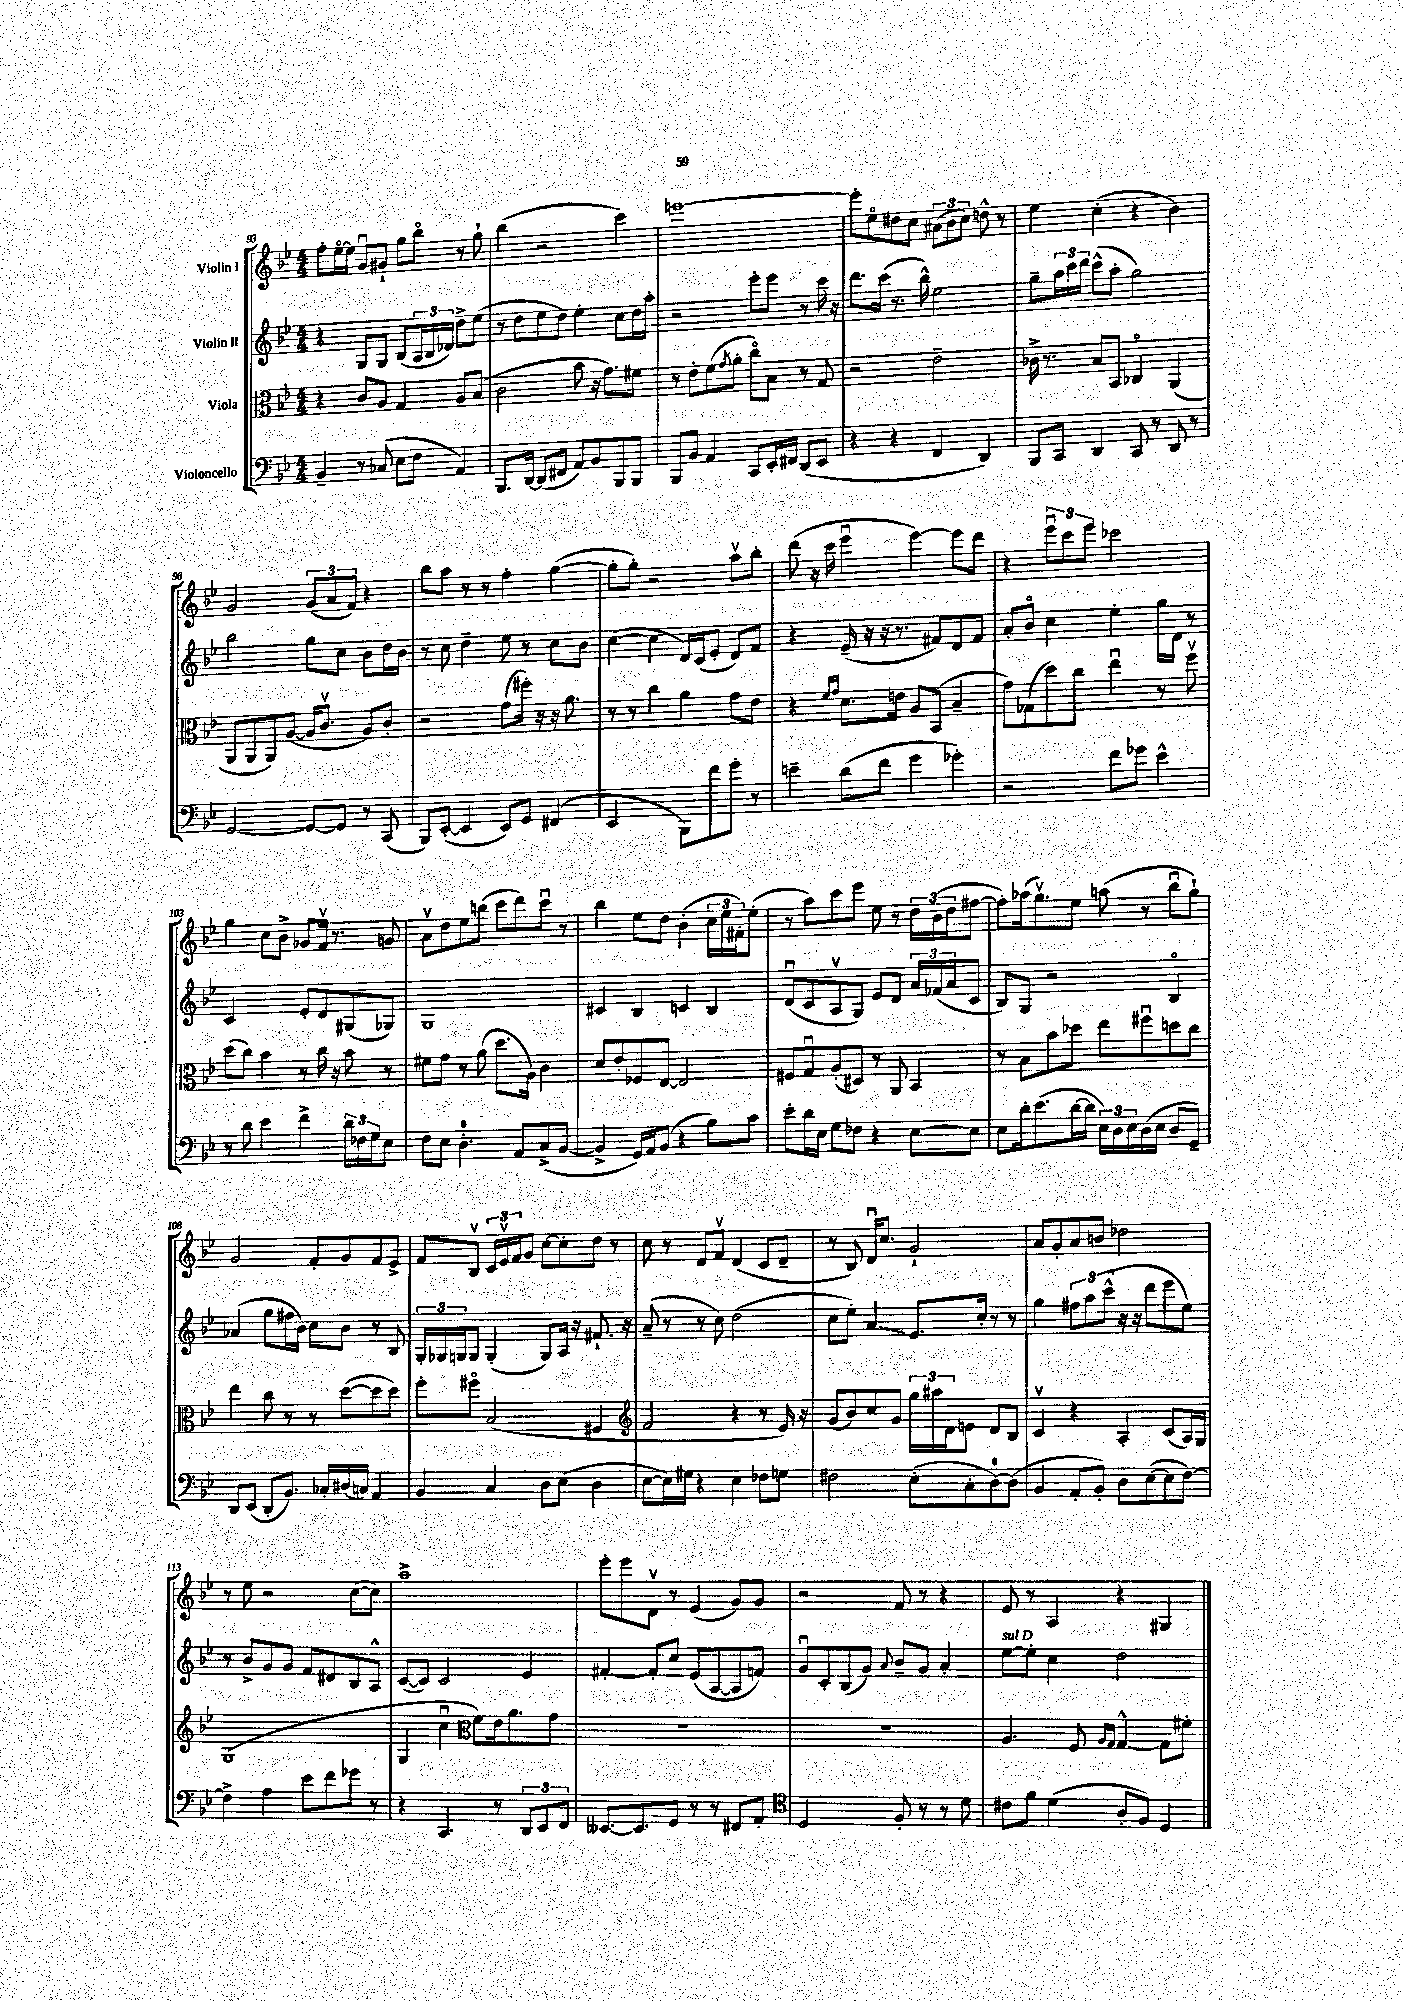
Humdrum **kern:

**kern	**kern	**kern	**kern
*staff4	*staff3	*staff2	*staff1
*clefF4	*clefC3	*clefG2	*clefG2
*k[b-e-]	*k[b-e-]	*k[b-e-]	*k[b-e-]
*M4/4	*M4/4	*M4/4	*M4/4
4BB-~/	4r	4r	8ff'\L
.	.	.	[16ee-o\L
.	.	.	16ee-\]JJ
8r	8c/L	8G/L	8gu/L
(8C-/	8A/J	8G/J	8g#`/J
8E-\L	4G/	(8B-/L	8gg\L
8F\J	.	24A/L	8bb-o\J
.	.	24B-/	.
.	.	24d-/JJ)	.
4AA/)	8A/L	8dd^\L	8r
.	(8B-/J	(8ee-\J	8gg`\
=	=	=	=
8.BBB-/L	2c\	8r	(4bb-\
.	.	8dd\L	.
[16DD/Jk	.	.	.
(8DD/]L	.	8ee-\	2r
8FF#/J	.	8dd\J)	.
8AA/L)	8b-\	4ee-'\	.
8BB-/	16r	.	.
.	8.g\L)	.	.
8BBB-/	.	8cc\L	4ccc\)
8BBB-/J	8f#\J	16dd\L	.
.	.	16aa'\JJ	.
=	=	=	=
8BBB-/L	8r	2r	[1eee
8BB-/J	8e-'\L	.	.
4AA/	(8f\	.	.
.	8qg/	.	.
.	8a'\J	.	.
8CC/L	8cco\L)	8eee-'\L	.
16EE-'/L	8B-\J	8eee-\J	.
16FF#/JJ	.	.	.
(8DD/L	8r	8r	.
8EE-/J	8G/	16ccc\	.
.	.	16r	.
=	=	=	=
4r	2r	8.ddd\L	8eee'\]L
.	.	.	8ee-o\
.	.	(16ccc\Jk	.
4r	.	8.r	8dd#\
.	.	.	8cc\J
.	.	16bb-^^\)	.
4FF/	2e-~\	2ee-\	(12a#\L
.	.	.	12b-\
.	.	.	12cc\J)
4DD/)	.	.	8dd^^\
.	.	.	8r
=	=	=	=
8BBB-/L	16c-^\	8gg~\L	4ee-\
.	8.r	.	.
8CC/J	.	24aa\L	.
.	.	24ccc\	.
.	.	24ddd\JJ	.
4DD/	8B-/L	(8ccc^^\L	(4cc'\
.	8BB-/J	8aa'\J	.
8CC/	4C-o/	2gg\)	4r
8r	.	.	.
8DD/	(4AA/	.	4b-\)
8r	.	.	.
=	=	=	=
[2GG/	8AA/L	2bb-\	2g/
.	8AA/	.	.
.	8AA/)	.	.
.	([8A/J	.	.
8GG/_L	16A/]LK	8gg\L	(12g/L
.	8.cv/J	.	.
.	.	.	12a/
8GG/]J	.	8cc\J	.
.	.	.	12f/J)
8r	8A/L)	8b-\L	4r
(8CC/	8c'/J	16dd\L	.
.	.	16b-\JJ	.
=	=	=	=
8BBB-/L)	2r	8r	8bb-\L
([8EE-'/J	.	8cc\	8aa\J
4EE-/]	.	4dd~\	8r
.	.	.	8r
8EE-/L)	(8g\L	8ee-\	4ff'\
8GG/J	16ff#'\Jk)	8r	.
.	16r	.	.
(4FF#/	16r	8cc\L	([4gg\
.	8.a\	.	.
.	.	8b-\J	.
=	=	=	=
2EE-/	8r	([4cc\	8gg'\]L
.	8r	.	8gg'\J)
.	4cc\	4cc\]	2r
8BBB-\L)	4a\	16d/LL)	.
.	.	(16c/J	.
8f\	.	8e-'/J	.
8g'\J	8g\L	8d/L)	8aav\L
8r	8e-\J	8f/J	8bb-'\J
=	=	=	=
4e~\	4r	4r	(8ddd\
.	.	.	16r
.	.	.	16ccc\
.	16qqf/LL	.	.
.	16qqg/JJ	.	.
(8d\L	8.d\L	(16e-~/	4eee-u\
.	.	16r	.
8f\J	.	16r	.
.	16e\Jk	8.r	.
4g\	8A/L	.	[4eee-\)
.	(8BB-/J	8f#/L)	.
4g-'\)	4B-~/	8d/	8eee-\]L
.	.	8f#/J	8ddd\J
=	=	=	=
2r	8g\L)	8a'/L	4r
.	(8G-\	8b-o/J	.
.	8dd\)	4cc\	12eee-u\L
.	.	.	12ccc\
.	8cc\J	.	.
.	.	.	12eee-\J
8f\L	4ee-u\	4ee-'\	2ccc-\
8g-\J	.	.	.
4e-^^\	8r	16gg\LL	.
.	.	16d\JJ	.
.	8ffv\	8r	.
=	=	=	=
8r	(8dd\L	2c/	4gg\
8d\	8cc\J)	.	.
4e-\	4b-\	.	8cc\L
.	.	.	8b-^\J
4f^\	8r	8e-'/L	8g-/L
.	16cc\	8d/	16fv/Jk
.	16r	.	8.r
24d\LL	8b-\	(8G#/	.
24F-\	.	.	.
24G\J	.	.	.
8E-\J	8r	8G-/J)	8g/
=	=	=	=
8F\L	8f#\L	1G	8av\L
8E-\J	8g\J	.	8dd\
4.D'\	8r	.	8ee-\
.	(8a\	.	(8bb\J
.	8.dd\L	.	8ccc\L
8AA/L	.	.	8ddd\)
.	16A\Jk)	.	.
(8C^/	4c\	.	8cccu\J
[8BB-/J	.	.	8r
=	=	=	=
4BB-^/]	8d/L	4c#/	4bb-\
.	8e-'/	.	.
16GG/LL)	8F-/	4B-/	8ee-\L
16AA/J	.	.	.
(8BB-/J	[8E-/J	.	8dd\J
4r	2E-/]	4c/	(4b-'\
8B-\L)	.	4B-/	24cc\LL
.	.	.	24ee-\
.	.	.	24f#'\J)
8c\J	.	.	(8ee-'\J
=	=	=	=
8e-'\L	8F#/L	(8du/L	8r
16d\L	8Gu/	8c/	8aa\L)
16E-\JJ	.	.	.
8G\L	(8A'/	8Av/	8ccc\
8F-\J	8D#/J)	8G/J)	8eee-\J
4r	8r	8e-/L	8ee-\
.	8AA/	8d/J	8r
[8E-\L	4BB-/	24a/LL	24dd\LL
.	.	(24f-/	(24b-\
.	.	24a/J	24dd\J
8E-\]J	.	8c/J	[8ff#\J
=	=	=	=
8E-\L	8r	8B-/L)	8ff#'\]L)
16d'\k	8B-\L	8G/J	(16aa-\k
(8.e-\	.	.	8.ggv\)
.	8b-\	2r	.
[16d\L	8dd-\J	.	8ee-\J
16d\]JJ	.	.	.
24E-\LL)	8ee-\L	.	(8aa\
24D\	.	.	.
24E-\	.	.	.
(16D\	8ff#u\	.	8r
16E-\JJ	.	.	.
8D/L	8dd\	4B-o/	8bb-u\L
8GG~/J)	8cc\J	.	8gg`\J)
=	=	=	=
8DD/L	4ee-\	(4a-/	2g/
(8EE-/J	.	.	.
8DD'/L	8cc\	8gg\L	.
8.BB-/J)	8r	16ff#\L	.
.	.	16b-\JJ)	.
.	8r	8cc\L	8f'/L
16C-'/LL	.	.	.
(16D#/	([8dd\L	8b-\J	8g/
16C/JJ)	.	.	.
4AA/	8dd\]	8r	8f/
.	8dd\J)	8B-/	8e-^/J
=	=	=	=
4BB-/	8ff'\L	24G'/LL	8f/L
.	.	24G-/	.
.	.	24G/J	.
.	8ff#o\J	8G/J	8B-v/J
4C/	(2B-/	(4G'/	24c/LL
.	.	.	24e-v/
.	.	.	24f/J
.	.	.	8g/J
8D\L	.	8G/L)	[8cc\L
(8E-\J	.	16A/Jk	8cc'\]
.	.	16r	.
4D\	4F#/	8.f#`/	8dd\J
.	.	.	8r
.	.	16r	.
=	=	=	=
*	*clefG2	*	*
[8E-\L	2f/	(8a~/	8cc\
16E-\]L)	.	8r	8r
16G#\JJ	.	.	.
4r	.	8r	8d/L
.	.	8cc\)	8fv/J
4E-\	4r	(2dd\	(4d/
8F-\L	8r	.	8c/L
8G\J	16e-/)	.	8d~/J
.	16r	.	.
=	=	=	=
2F#\	(8g/L	8cc\L	8r
.	8b-/)	8ee-'\J)	8B-/)
.	8cc/	4a/	16du/LK
.	.	.	8.cc/J
.	8g/J	.	.
(8E-'\L	24gg\LL	8.e-/L	2g`/
.	24aa#\	.	.
.	24d\J	.	.
8C'\	8e\J	.	.
.	.	16cc'/Jk	.
[8D\)	8d/L	8r	.
(8D\]J	8B-/J	8r	.
=	=	=	=
4BB-/	4cv/	4gg\	8a/L
.	.	.	8g'/
8AA'/L	4r	12ff#\L	8a/
.	.	12aa\	.
8BB-'/J)	.	.	8b/J
.	.	(12ccc^^\J	.
8D\L	4A'/	16r	2dd-\
.	.	16r	.
([8E-\	.	8ddd\L	.
8E-\]	(8c/L	8eee-\	.
[8F\J)	16A/L)	8ee-\J)	.
.	16G/JJ	.	.
=	=	=	=
4F^\]	(1G	8r	8r
.	.	8b-^/L	8ee-\
4A\	.	8g/	2r
.	.	8g/J	.
8e-\L	.	8f/L	.
8f\	.	8d#/	.
8g-\J	.	8B-/	([8cc\L
8r	.	8A^^/J	8cc\]J)
=	=	=	=
4r	4G/	([8c/L	1aa^
.	.	8c/]J)	.
4.CC/	4ccu\	2c/	.
*	*clefC3	*	*
.	8f\L)	.	.
8r	16e-\k	.	.
.	8.a\	.	.
12DD/L	.	4e-/	.
12EE-/	.	.	.
.	8g\J	.	.
12FF/J	.	.	.
=	=	=	=
[8.EE--/L	1r	[4f#'/	8eee-'\L
.	.	.	8eee-\
8.EE--/]	.	.	.
.	.	8f#'/]L	8dv\J
8GG/J	.	8cc/J	8r
8r	.	(8e-/L	(4e-/
8r	.	[8A/	.
8FF#/L	.	8A/]	8g/L)
8AA'/J	.	8f/J)	8g/J
=	=	=	=
*clefC4	*	*	*
2D/	1r	8gu/L	2r
.	.	8c'/	.
.	.	(8B-/	.
.	.	8g/J)	.
.	.	8qqa/	.
8F'/	.	8b-~/L	8f/
8r	.	8g/J	8r
8r	.	4a'/	4r
8d\	.	.	.
=	=	=	=
8c#\L	4.A/	[8ee-\L	8e-/
8f\J	.	8ee-'\]J	8r
(4d\	.	4cc\	4A/
.	8F/	.	.
.	16qqA/LL	.	.
.	16qqG/JJ	.	.
8A'/L	[4G^^/	2dd\	4r
8F/J)	.	.	.
4D/	8G\]L	.	4G#/
.	8f#'\J	.	.
==	==	==	==
*-	*-	*-	*-
